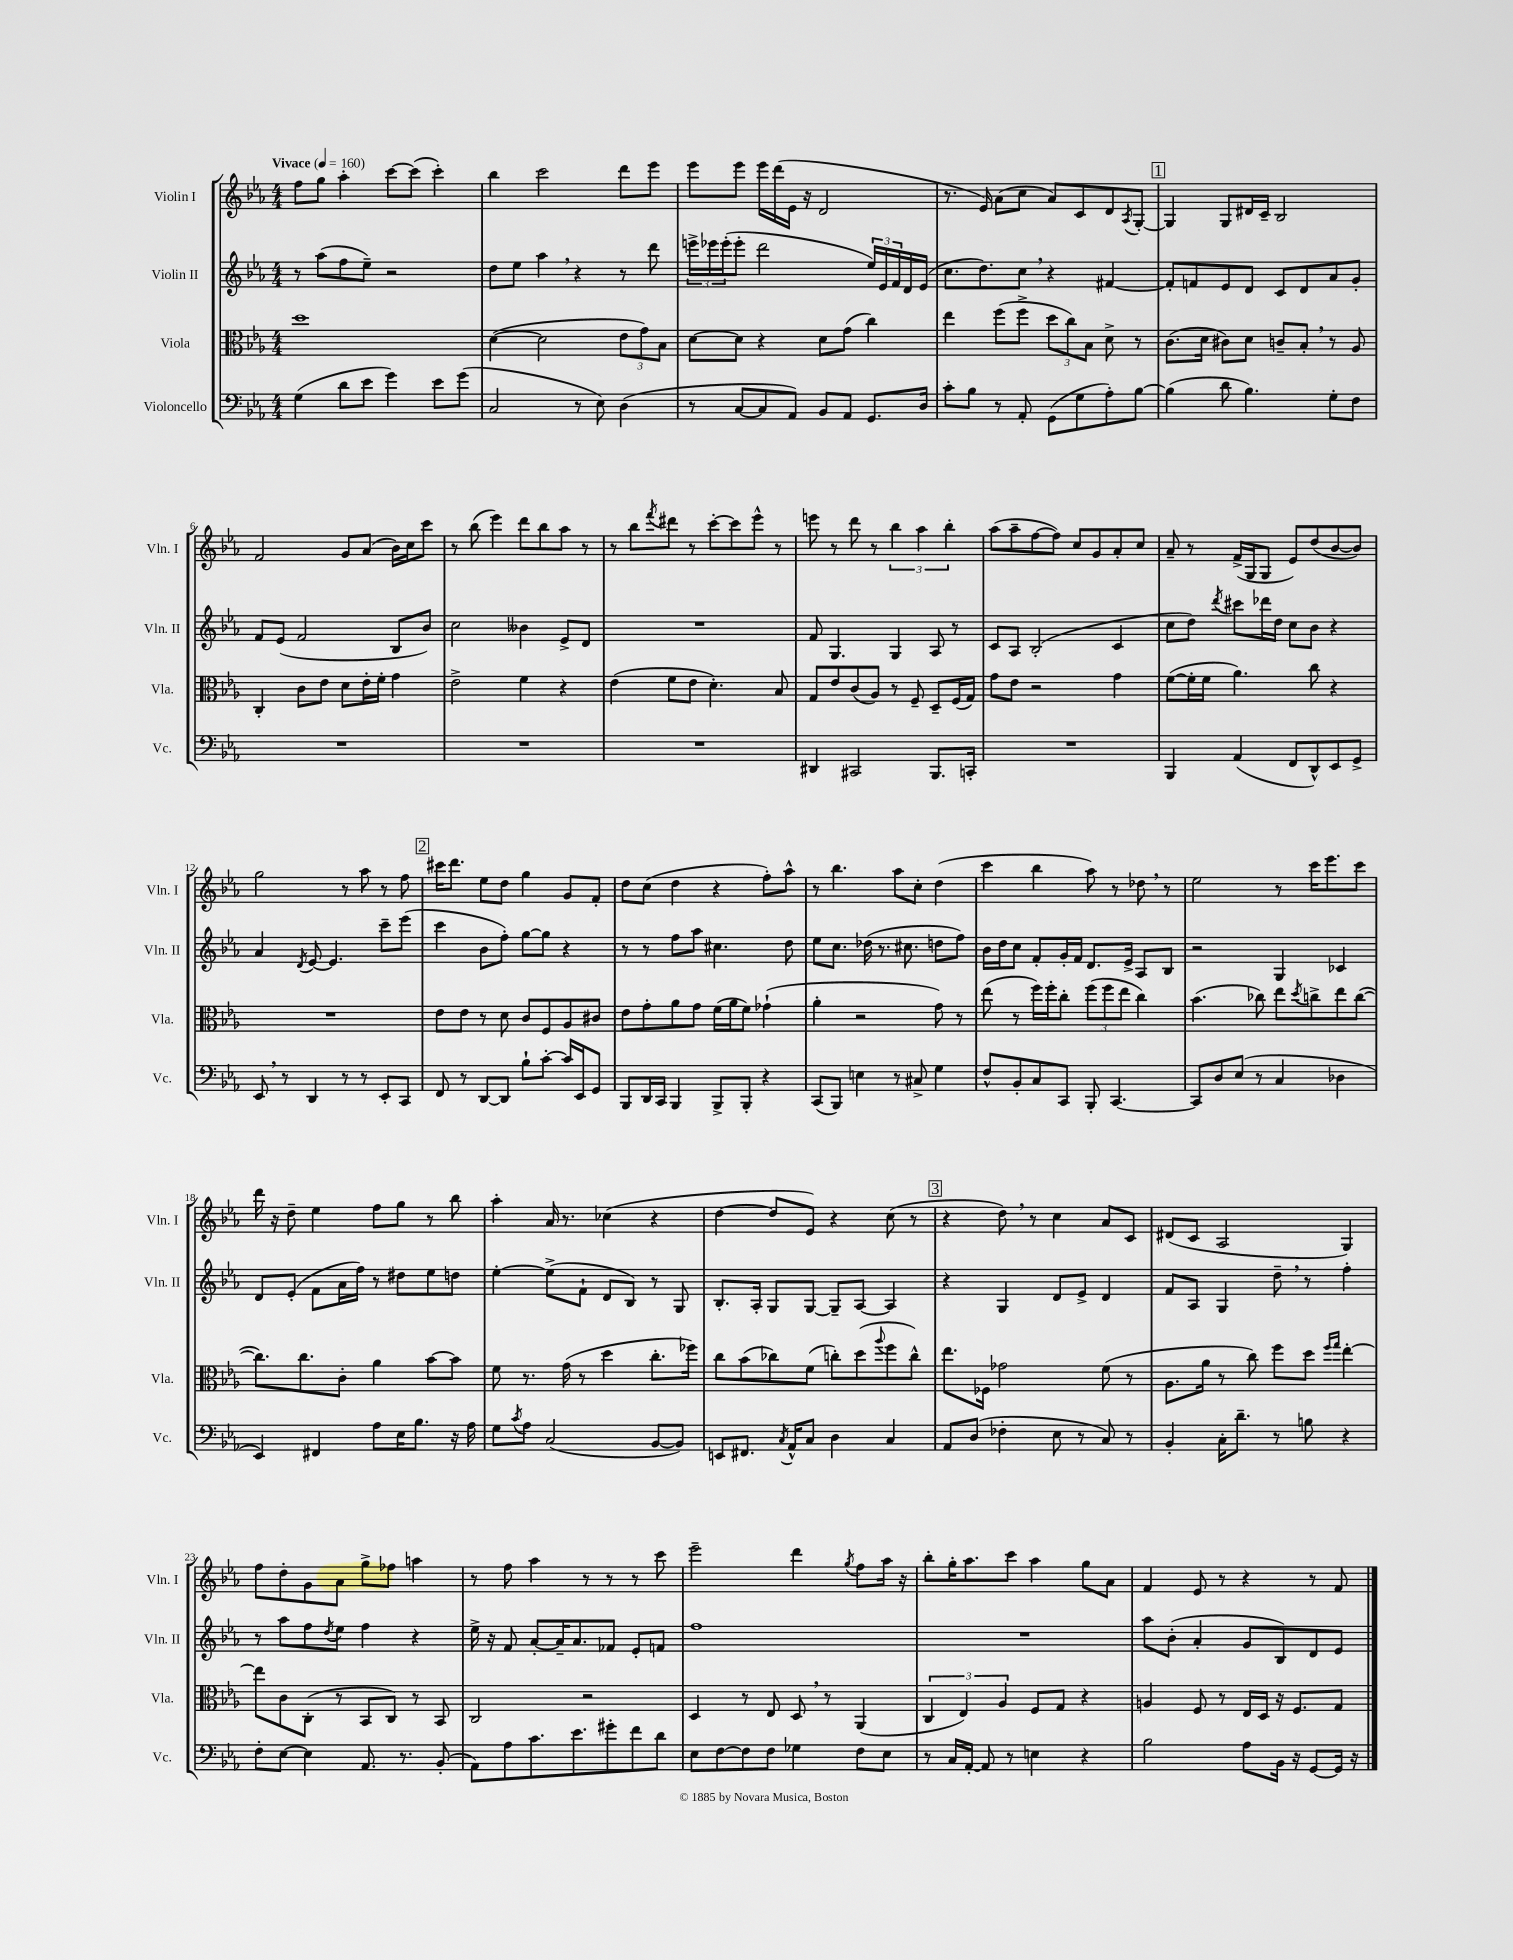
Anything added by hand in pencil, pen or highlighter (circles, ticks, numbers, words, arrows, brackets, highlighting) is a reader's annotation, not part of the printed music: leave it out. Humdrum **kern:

**kern	**kern	**kern	**kern
*staff4	*staff3	*staff2	*staff1
*clefF4	*clefC3	*clefG2	*clefG2
*k[b-e-a-]	*k[b-e-a-]	*k[b-e-a-]	*k[b-e-a-]
*M4/4	*M4/4	*M4/4	*M4/4
*MM160	*MM160	*MM160	*MM160
(4G	1dd	8r	8ff
.	.	(8aa-	8gg
8d	.	8ff	4aa-'
8e-	.	8ee-~)	.
4g)	.	2r	[8ccc
.	.	.	(8ccc]
8e-	.	.	4ccc')
(8g	.	.	.
=	=	=	=
2C	([4d	8dd	4bb-
.	.	8ee-	.
.	2d]	4aa-	2ccc
8r	.	4r	.
8E-)	.	.	.
(4D	12e-	8r	8ddd
.	12g)	.	.
.	.	8ddd	8eee-
.	12B-	.	.
=	=	=	=
8r	[8d	24eee^	8eee-
.	.	24eee-	.
.	.	(24eee-'	.
[8C	8d]	8eee-'	8eee-
8C]	4r	2ddd	16eee-
.	.	.	(16ddd
8AA-)	.	.	16e-
.	.	.	16r
8BB-	8d	.	2d
8AA-	(8g	.	.
8.GG	4cc)	24ee-)	.
.	.	24e-	.
.	.	24f	.
.	.	16d	.
16D	.	(16e-	.
=	=	=	=
8c'	4ee-	8.cc	8.r
8B-	.	.	.
.	.	8.dd)	16e-)
8r	(8ff	.	(8a-
8AA-'	8ff^	8cc	8cc
(8GG	12dd	4r	8a-)
.	12cc)	.	.
8G	.	.	8c
.	12B-	.	.
8A-')	8d^	[4f#	8d
.	.	.	8qA-
[8B-	8r	.	[8G'
=	=	=	=
(4B-]	(8.c	8f#']	4G]
.	.	8f	.
.	16d	.	.
8d	8c#)	8e-	8G
4.B-)	8d	8d	16d#
.	.	.	16c~
.	8c~	8c	2B-
.	8B-'	8d	.
8G'	8r	8a-	.
8F	8A-	8g'	.
=	=	=	=
1r	4C'	8f	2f
.	.	(8e-	.
.	8c	2f	.
.	8e-	.	.
.	8d	.	8g
.	16e-'	.	(8a-
.	16f'	.	.
.	4g	8B-	16b-)
.	.	.	16cc
.	.	8b-)	8ccc
=	=	=	=
1r	2e-^	2cc	8r
.	.	.	(8bb-
.	.	.	4eee-)
.	4f	4b--	8ddd
.	.	.	8bb-
.	4r	8e-^	8aa-
.	.	8d	8r
=	=	=	=
1r	(4e-	1r	8r
.	.	.	8bb-
.	.	.	8qfff
.	8f	.	8ddd#
.	8e-	.	8r
.	4.d')	.	[8ccc'
.	.	.	8ccc]
.	.	.	8eee-^^
.	8B-	.	8r
=	=	=	=
4DD#	8G	8f	8eee
.	8e-	4.G	8r
2CC#	(8c	.	8ddd
.	8A-)	.	8r
.	8r	4G	6bb-
.	8F~	.	.
.	.	.	6aa-
8.BBB-	8D~	8A-	.
.	.	.	6bb-'
.	(16F	8r	.
16CC'	16G)	.	.
=	=	=	=
1r	8g	8c	(8aa-
.	8e-	8A-	8aa-~
.	2r	(2B-'	[8ff
.	.	.	8ff])
.	.	.	8cc
.	.	.	8g
.	4g	4c	8a-'
.	.	.	8cc
=	=	=	=
4BBB-	([8f	8cc	8a-~
.	16f']	8dd)	8r
.	16f	.	.
.	.	8qddd	.
(4AA-	4.a-)	8ccc#	(16f^
.	.	.	16G
.	.	16ddd-	8G
.	.	16dd	.
8FF	.	8cc	8e-)
8DD^^)	8cc	8b-	(8dd
8EE-	4r	4r	[8b-
8GG^	.	.	8b-])
=	=	=	=
8EE-	1r	4a-	2gg
8r	.	.	.
.	.	8qd	.
4DD	.	[8e-	.
.	.	4.e-]	.
8r	.	.	8r
8r	.	.	8aa-
8EE-'	.	8ccc~	8r
8CC	.	(8eee-	8ff
=	=	=	=
8FF	8e-	4ccc	16ccc#
.	.	.	8.ddd
8r	8e-	.	.
[8DD	8r	8b-	8ee-
8DD]	8d	8ff')	8dd
8B-`	8c	[8gg	4gg
[8c'	8F	8gg]	.
16c]	8A-	4r	8g
16EE-	.	.	.
8GG	8c#	.	8f'
=	=	=	=
8BBB-	8e-	8r	8dd
16DD	8g'	8r	(8cc
16CC	.	.	.
4BBB-	8a-	8ff	4dd
.	8g	8aa-	.
8BBB-^	(16f	4.cc#	4r
.	16a-	.	.
8BBB-'	8f)	.	.
4r	(4g-`	.	8ff')
.	.	8dd	8aa-^^
=	=	=	=
(8CC	4a-'	8ee-	8r
8BBB-)	.	8.cc	4.bb-
4E	2r	.	.
.	.	(16dd-	.
.	.	8.r	.
8r	.	.	8aa-
.	.	8.cc#	.
8C#^	.	.	8cc'
4G	8g)	8dd	(4dd
.	8r	8ff)	.
=	=	=	=
8F^^	(8ee-	16b-	4ccc
.	.	16dd	.
8BB-'	8r	8cc	.
8C	16ff)	8f'	4bb-
.	16ff'	.	.
8CC	8cc'	16g'	.
.	.	16f	.
8BBB-'	(12ff	8.d	8aa-)
.	12ff	.	.
[4.CC	.	.	8r
.	12ee-	.	.
.	.	16e-^	.
.	4cc)	8A-	8dd-
.	.	8B-	8r
=	=	=	=
8CC]	(4.b-	2r	2ee-
8D	.	.	.
(8E-	.	.	.
8r	8cc-)	.	.
4C	8ee-	4G	8r
.	8qdd	.	.
.	8cc^	.	16ccc
.	.	.	8.eee-
4D-	8ee-	4c-	.
.	([8cc	.	8ccc
=	=	=	=
4EE-)	8.cc])	8d	16ddd
.	.	.	16r
.	.	(8e-'	8dd~
.	8.cc	.	.
4FF#	.	8f	4ee-
.	8c'	16a-	.
.	.	16ff)	.
8A-	4a-	8r	8ff
16E-	.	8dd#	8gg
8.B-	.	.	.
.	[8b-	8ee-	8r
16r	8b-]	8dd	8bb-
16A-	.	.	.
=	=	=	=
8G	8f	[4ee-'	4aa-'
8qc	.	.	.
8A-	8.r	.	.
(2C	.	(8ee-^]	16a-
.	(16g	.	8.r
.	8r	8f`	.
.	4dd	8d	(4cc-
.	.	8B-)	.
[8BB-	8.cc'	8r	4r
8BB-])	.	8G	.
.	16ff-)	.	.
=	=	=	=
8EE	8cc	8.B-'	[4dd
8.FF#	(8b-	.	.
.	.	16A-'	.
.	8cc-)	8G	8dd]
8qC	.	.	.
16AA-^^	.	.	.
8C	(8f	[8G	8e-)
4D	8cc')	8G~]	4r
.	(8dd	[8A-	.
.	8qqaa-	.	.
4C	8ff	4A-]	(8cc
.	8cc^^)	.	8r
=	=	=	=
8AA-	8.ee-	4r	4r
(8D	.	.	.
.	16F-	.	.
4F-'	2g-	4G	8dd)
.	.	.	8r
8E-	.	8d	4cc
8r	.	8e-^	.
8C)	(8f	4d	8a-
8r	8r	.	8c
=	=	=	=
4BB-'	8.A-	8f	(8d#
.	.	8A-	8c
.	16a-	.	.
16C'	8r	4G	2A-
8.d~	.	.	.
.	8cc)	.	.
8r	8ff	8dd~	.
8B	8dd	8r	.
.	16qqff	.	.
.	16qqgg	.	.
4r	[4ee-'	4ff'	4G)
=	=	=	=
8F'	8ee-]	8r	8ff
[8E-	8c	8aa-	8dd'
4E-]	(8C'	8ff	8g
.	.	8qdd	.
.	8r	8ee-	8a-
8.AA-	8BB-	4ff	8gg^
.	8C)	.	8ff-
8.r	.	.	.
.	8r	4r	4aa
(8BB-'	8BB-	.	.
=	=	=	=
8AA-)	2C	16ee-^	8r
.	.	16r	.
8A-	.	8f	8ff
8.c	.	[8a-'	4aa-
.	.	16a-~]	.
8.e-	.	8.a-	.
.	2r	.	8r
8g#'	.	8f-	8r
8f	.	8e-'	8r
8d	.	8f	8ccc
=	=	=	=
8E-	4D	1ff	2eee-~
[8F	.	.	.
8F]	8r	.	.
8F	8E-	.	.
4G-	8D	.	4ddd
.	8r	.	.
.	.	.	8qgg
8F	(4AA-	.	8ff
8E-	.	.	16aa-
.	.	.	16r
=	=	=	=
8r	6C	1r	8bb-'
16C	.	.	16gg'
.	6E-)	.	.
[16AA-'	.	.	8.aa-
8AA-]	.	.	.
.	6A-	.	.
8r	.	.	8ccc
4E	8F	.	4aa-
.	8G	.	.
4r	4r	.	8gg
.	.	.	8a-
=	=	=	=
2B-	4A	8aa-	4f
.	.	(8b-'	.
.	8F	4a-'	8e-
.	8r	.	8r
8A-	16E-	8g	4r
.	16D	.	.
16BB-	16r	8B-)	.
16r	8.F	.	.
[8GG	.	8d	8r
16GG]	8G	8e-	8f
16r	.	.	.
==	==	==	==
*-	*-	*-	*-
